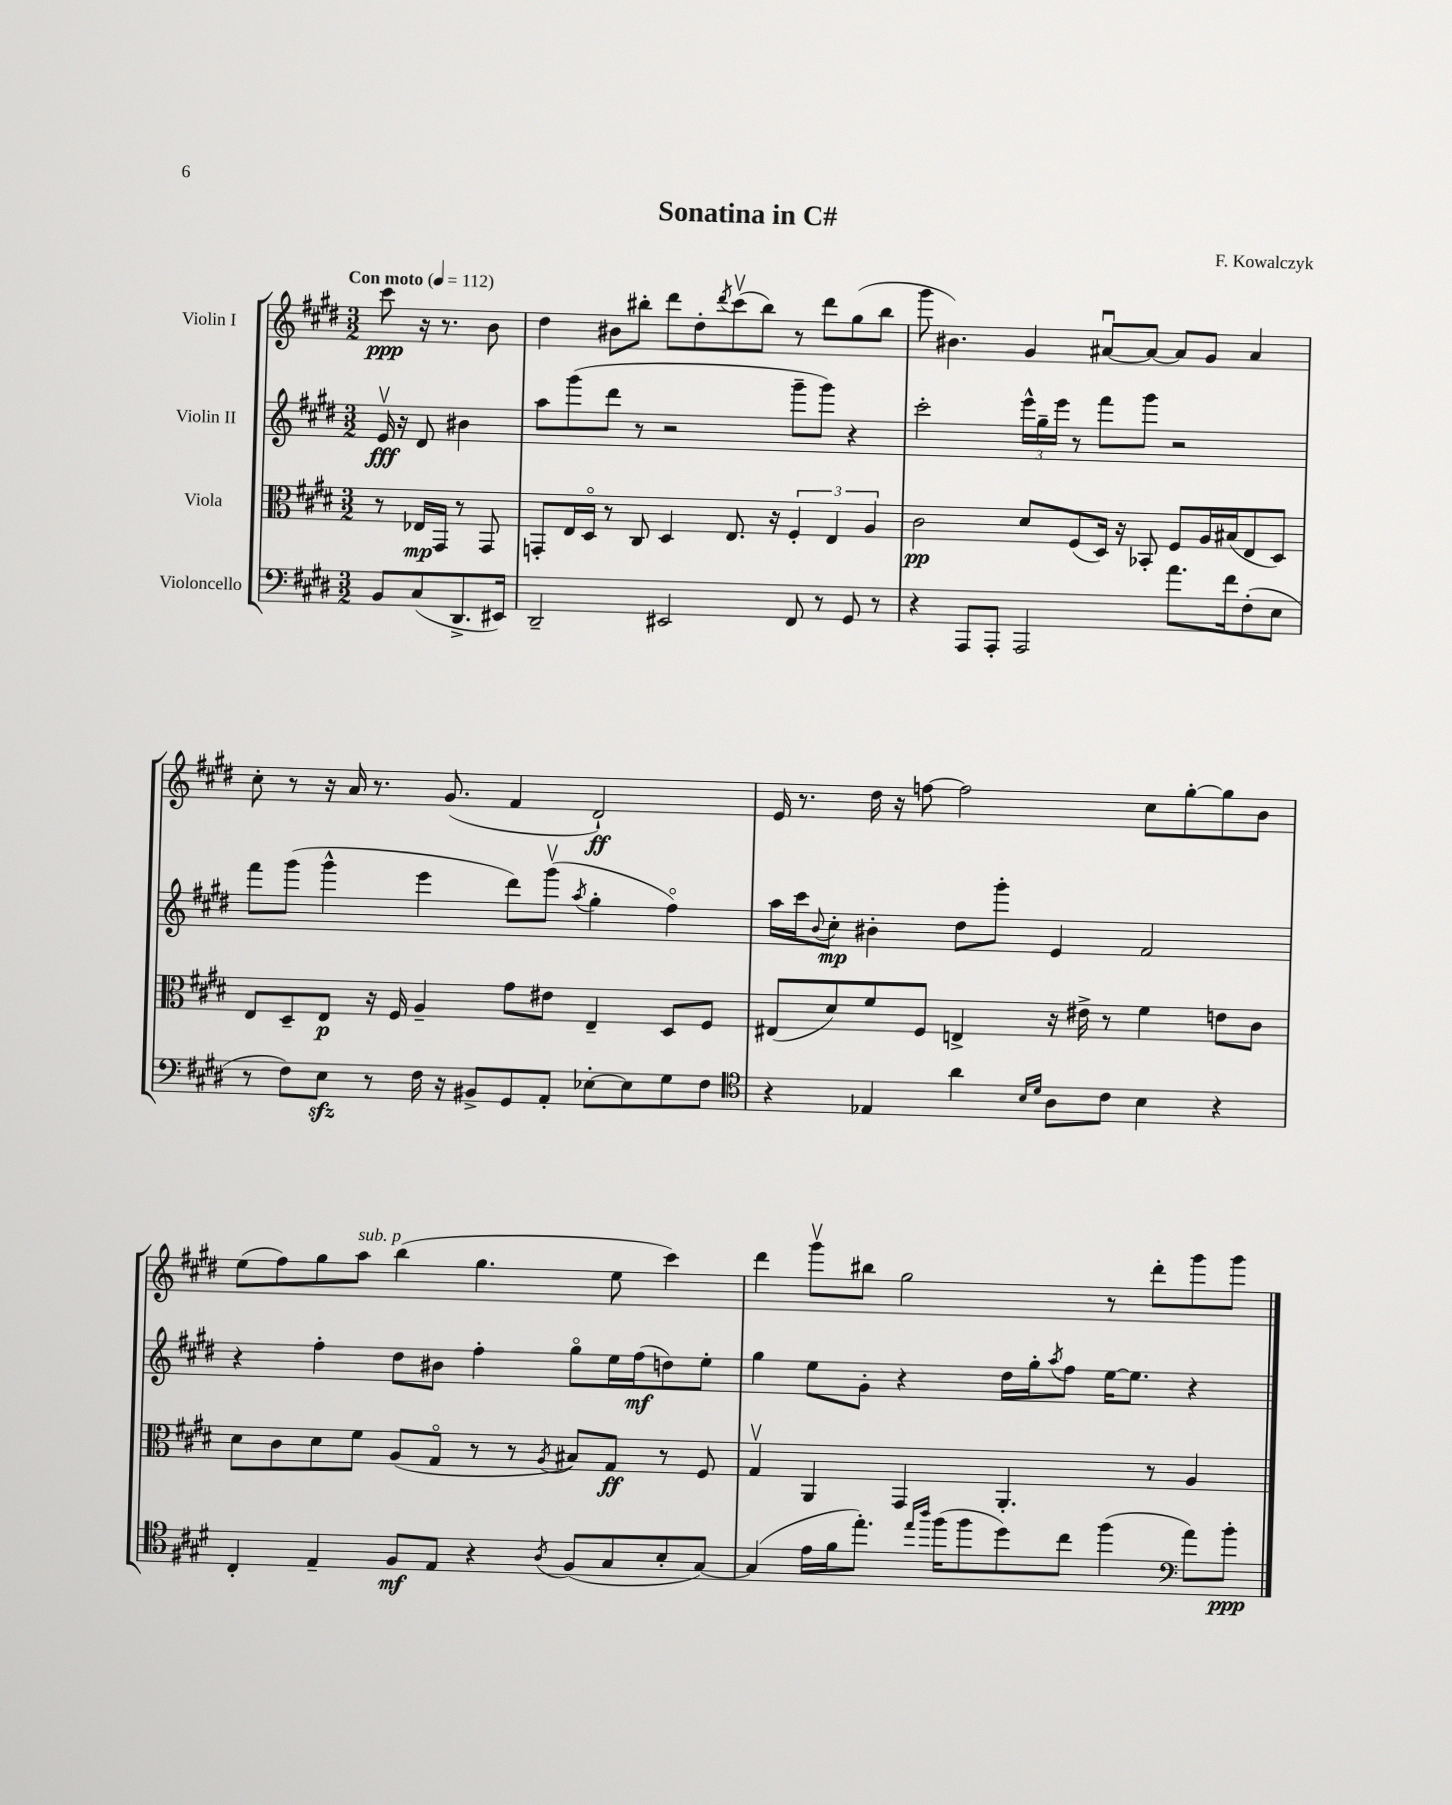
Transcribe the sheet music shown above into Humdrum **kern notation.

**kern	**kern	**kern	**kern
*staff4	*staff3	*staff2	*staff1
*clefF4	*clefC3	*clefG2	*clefG2
*k[f#c#g#d#]	*k[f#c#g#d#]	*k[f#c#g#d#]	*k[f#c#g#d#]
*M3/2	*M3/2	*M3/2	*M3/2
*MM112	*MM112	*MM112	*MM112
8BB	8r	16ev	8ccc#
.	.	16r	.
(8C#	16E-	8d#	16r
.	16GG#	.	8.r
8.DD#^	8r	4b#	.
.	8GG#	.	8b
16EE#)	.	.	.
=	=	=	=
2DD#~	8GG'	8aa	4dd#
.	16E	(8ggg#	.
.	16D#o	.	.
.	8r	8ddd#	8b#
.	8C#	8r	8bb#'
2EE#	4D#	2r	8ddd#
.	.	.	8dd#'
.	.	.	8qddd#
.	8.E	.	(8ccc#v
.	.	.	8bb#)
.	16r	.	.
8FF#	6F#'	8ggg#~	8r
8r	.	8ggg#)	8ddd#
.	6E	.	.
8GG#	.	4r	(8gg#
.	6A	.	.
8r	.	.	8bb#
=	=	=	=
4r	2c#	2ccc#'	8ggg#
.	.	.	4.b#)
8AAA	.	.	.
8AAA'	.	.	.
2AAA	8d#	24eee^^	4g#
.	.	24gg#~	.
.	.	24eee	.
.	(8F#	8r	.
.	16D#)	8fff#	[8a#u
.	16r	.	.
.	8BB-'	8ggg#	8a#_
8.a	8F#	2r	8a#]
.	16A	.	8g#
16f#	(16B#	.	.
(8F#'	8E	.	4a#
8E	8D#)	.	.
=	=	=	=
8r	8E	8fff#	8cc#'
8F#)	8D#~	(8ggg#	8r
8E	8E	4ggg#^^	16r
.	.	.	16a
8r	16r	.	8.r
.	16F#	.	.
16F#	4A~	4eee	.
16r	.	.	(8.g#
8BB#^	.	.	.
8GG#	8g#	8ddd#)	4f#
8AA'	8e#	(8ggg#v	.
.	.	8qaa	.
[8E-'	4E~	4gg#'	2d#`)
8E-]	.	.	.
8G#	8D#	4ff#o)	.
8F#	8F#	.	.
=	=	=	=
*clefC4	*	*	*
4r	(8E#	16aa	16e
.	.	16ccc#	8.r
.	.	8qqb	.
.	8d#)	8cc#'	.
4E-	8f#	4b#'	16dd#
.	.	.	16r
.	8F#	.	[8ff
4a	4E^	8dd#	2ff]
.	.	8ggg#'	.
16qqB	.	.	.
16qqd#	.	.	.
8A	16r	4e	.
.	16e#^	.	.
8c#	8r	.	.
4B	4f#	2f#	8cc#
.	.	.	[8gg#'
4r	8e	.	8gg#]
.	8c#	.	8b
=	=	=	=
4C#'	8d#	4r	(8ee
.	8c#	.	8ff#)
4E~	8d#	4ff#'	8gg#
.	8f#	.	8aa
8F#	(8A	8dd#	(4bb
8E	8G#o	8b#	.
4r	8r	4ff#'	4.gg#
.	8r	.	.
8qA	8qA	.	.
(8F#	8B#)	8gg#o	.
8G#	8G#	16ee	8ee
.	.	(16ff#	.
8B'	8r	8dd)	4ccc#)
[8G#)	8F#	8ee'	.
=	=	=	=
(4G#]	4G#v	4gg#	4ddd#
16e	4AA	8ee	8ggg#v
16f#	.	.	.
8.ee')	.	8g#'	8bb#
.	4GG#	4r	2gg#
16qqee	.	.	.
16qqaa	.	.	.
(16ff#	.	.	.
8ff#	.	.	.
8dd#)	4.AA'	16dd#	.
.	.	16gg#'	.
.	.	8qaa	.
8cc#	.	8ff#	.
(4ff#	.	[16ee	8r
.	.	8.ee]	.
.	8r	.	8ddd#'
*clefF4	*	*	*
8a)	4A	4r	8ggg#
8b'	.	.	8ggg#
==	==	==	==
*-	*-	*-	*-
